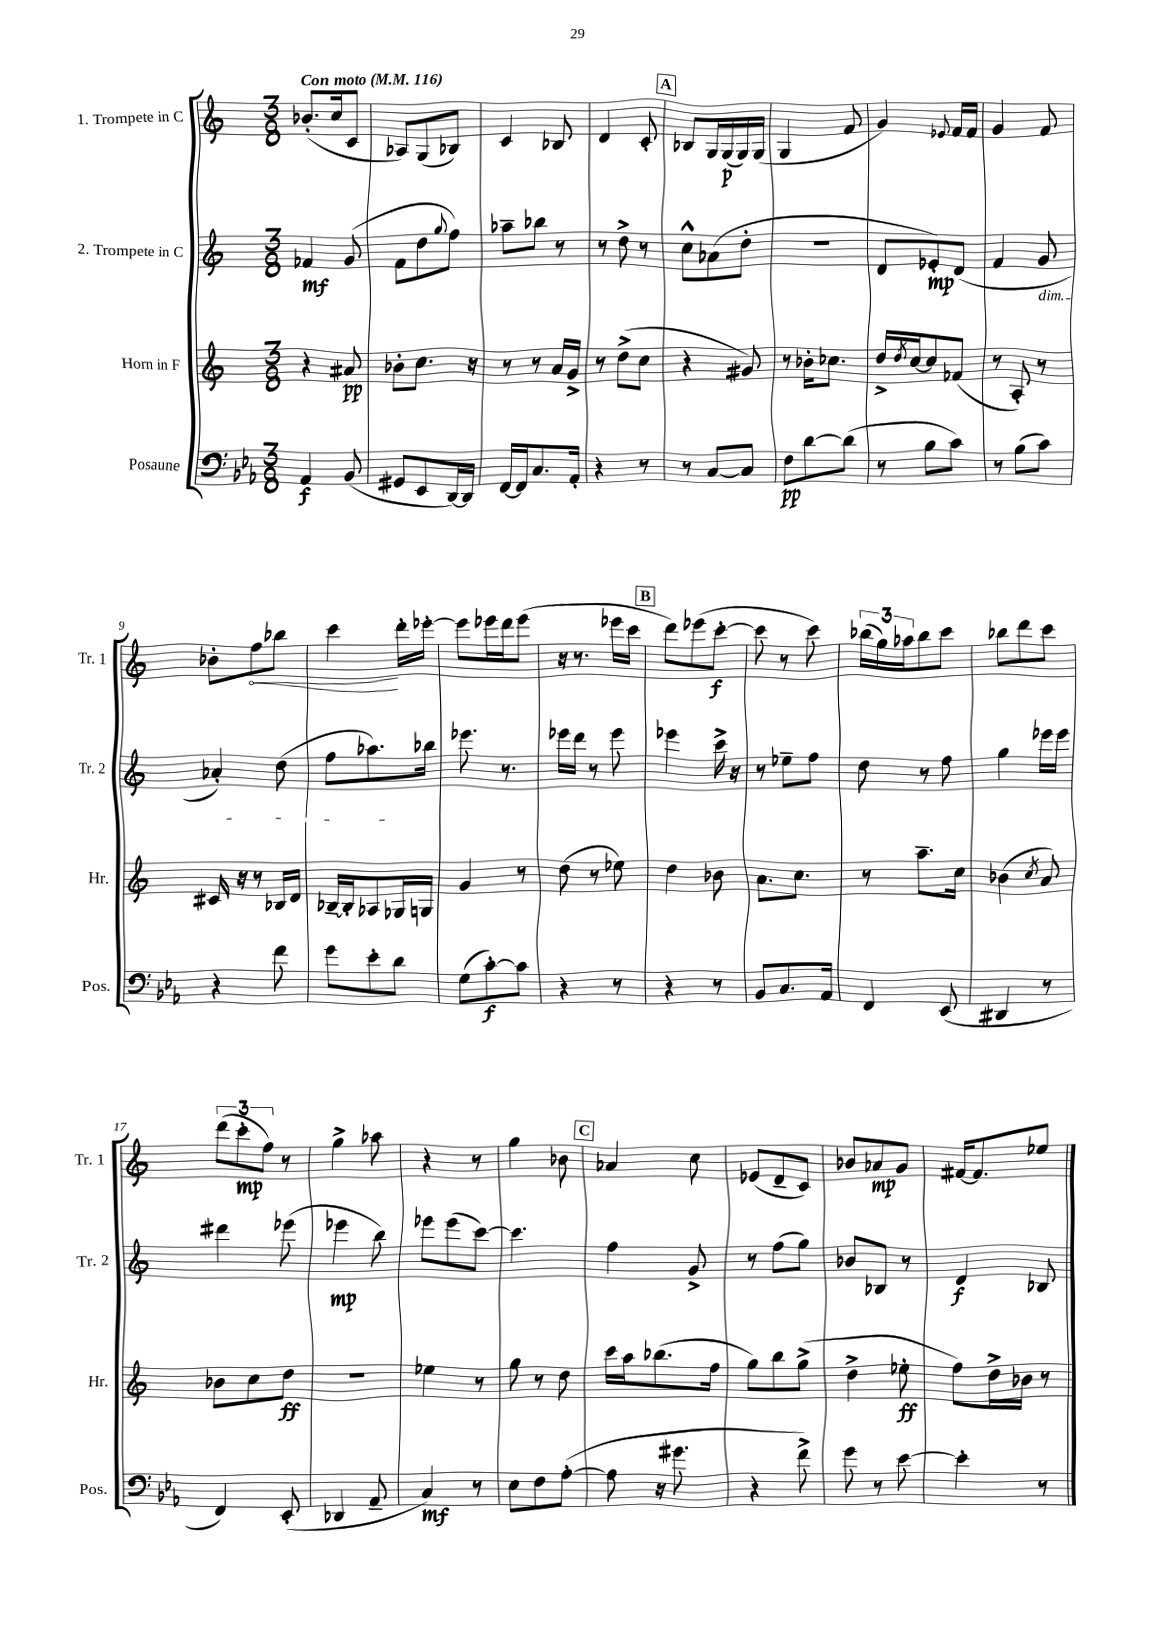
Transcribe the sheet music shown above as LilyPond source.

<<
\new StaffGroup <<
\new Staff = "s0" \with { instrumentName = "1. Trompete in C" shortInstrumentName = "Tr. 1" } {
    \clef treble \key c \major \numericTimeSignature \time 3/8 \tempo "Con moto" 4 = 116
    bes'8.-.( c''16 c'8 |
    aes8) g8( bes8) |
    c'4 bes8 |
    d'4 c'8-. |
    \mark \markup { \box "A" } bes8 g16 g16\p( g16) g16( |
    g4 f'8 |
    g'4) \appoggiatura { ees'8 } f'16 f'16 |
    g'4 f'8 |
    bes'8-. \once \override Hairpin.circled-tip = ##t f''8\< bes''8 |
    c'''4\! d'''16-. ees'''16~-. |
    ees'''8 ees'''16 d'''16 ees'''8( |
    r16 r8. ees'''16 c'''16 |
    \mark \markup { \box "B" } d'''8) ees'''8( c'''8~-.\f |
    c'''8 r8 c'''8) |
    \tuplet 3/2 { bes''16( g''16) aes''16 } bes''8 c'''8 |
    bes''8 d'''8 c'''8 |
    \tuplet 3/2 { d'''8( c'''8-.\mp f''8) } r8 |
    g''4-> aes''8 |
    r4 r8 |
    g''4 bes'8 |
    \mark \markup { \box "C" } aes'4 c''8 |
    ees'8( d'8-- c'8) |
    bes'8 aes'8\mp g'8 |
    fis'16~ fis'8. ees''8 \bar "|." |
}
\new Staff = "s1" \with { instrumentName = "2. Trompete in C" shortInstrumentName = "Tr. 2" } {
    \clef treble \key c \major \numericTimeSignature \time 3/8
    fes'4\mf g'8( |
    f'8 d''8 \appoggiatura { g''8 } f''8) |
    aes''8-- bes''8 r8 |
    r8 d''8-> r8 |
    \mark \markup { \box "A" } c''8-^ aes'8( d''8-. |
    R4. |
    d'8 ees'8-.\mp) d'8( |
    f'4 g'8\dim |
    aes'4-.) d''8( |
    f''8 aes''8.\!) bes''16 |
    ees'''8. r8. |
    ees'''16 d'''16 r8 ees'''8 |
    \mark \markup { \box "B" } ees'''4 c'''16-> r16 |
    r8 ees''8-- f''8 |
    d''8 r8 f''8 |
    g''4 ees'''16 ees'''16 |
    dis'''4 ees'''8( |
    ees'''4\mp b''8) |
    ees'''8 ees'''8( c'''8~) |
    c'''4. |
    \mark \markup { \box "C" } f''4 g'8-> |
    r8 f''8( g''8) |
    bes'8 bes8 r8 |
    d'4\f bes8 \bar "|." |
}
\new Staff = "s2" \with { instrumentName = "Horn in F" shortInstrumentName = "Hr." } {
    \clef treble \key c \major \numericTimeSignature \time 3/8
    r4 ais'8\pp |
    bes'8-. c''8. r16 |
    r8 r8 a'16 g'16-> |
    r8 d''8->( c''8 |
    \mark \markup { \box "A" } r4 gis'8) |
    r8 bes'16-. ces''8. |
    d''16-> \acciaccatura { d''8 } c''16~ c''8 fes'8( |
    r8 a8-.) r8 |
    cis'16 r16 r8 bes16 d'16 |
    bes16~-- bes16-. aes8 ges16 g16 |
    g'4 r8 |
    d''8( r8 ees''8) |
    \mark \markup { \box "B" } d''4 bes'8 |
    a'8. c''8. |
    r8 a''8.-- c''16 |
    bes'4( \acciaccatura { c''8 } a'8) |
    bes'8 c''8 d''8\ff |
    R4. |
    ees''4 r8 |
    g''8 r8 d''8 |
    \mark \markup { \box "C" } c'''16 a''16 bes''8.( f''16 |
    g''8) b''8 g''8->( |
    d''4-> ees''8-.\ff |
    f''8) d''16-> bes'16 r8 \bar "|." |
}
\new Staff = "s3" \with { instrumentName = "Posaune" shortInstrumentName = "Pos." } {
    \clef bass \key ees \major \numericTimeSignature \time 3/8
    aes,4\f bes,8( |
    gis,8 ees,8 d,16~) d,16 |
    f,16~ f,16 c8. aes,16-. |
    r4 r8 |
    \mark \markup { \box "A" } r8 c8~ c8 |
    f8\pp d'8~ d'8( |
    r8 bes8 c'8) |
    r8 bes8( c'8) |
    r4 f'8 |
    g'8 ees'8-. d'8 |
    g8( c'8~-.\f) c'8 |
    r4 r8 |
    \mark \markup { \box "B" } r4 r8 |
    bes,8 c8. aes,16 |
    f,4 ees,8( |
    dis,4 r8 |
    f,4) ees,8-.( |
    des,4 aes,8-- |
    c4\mf) r8 |
    ees8 f8 aes8~-.( |
    \mark \markup { \box "C" } aes8 r16 gis'8. |
    r4 f'8->) |
    g'8 r8 ees'8~ |
    ees'4-. r8 \bar "|." |
}
>>
>>
